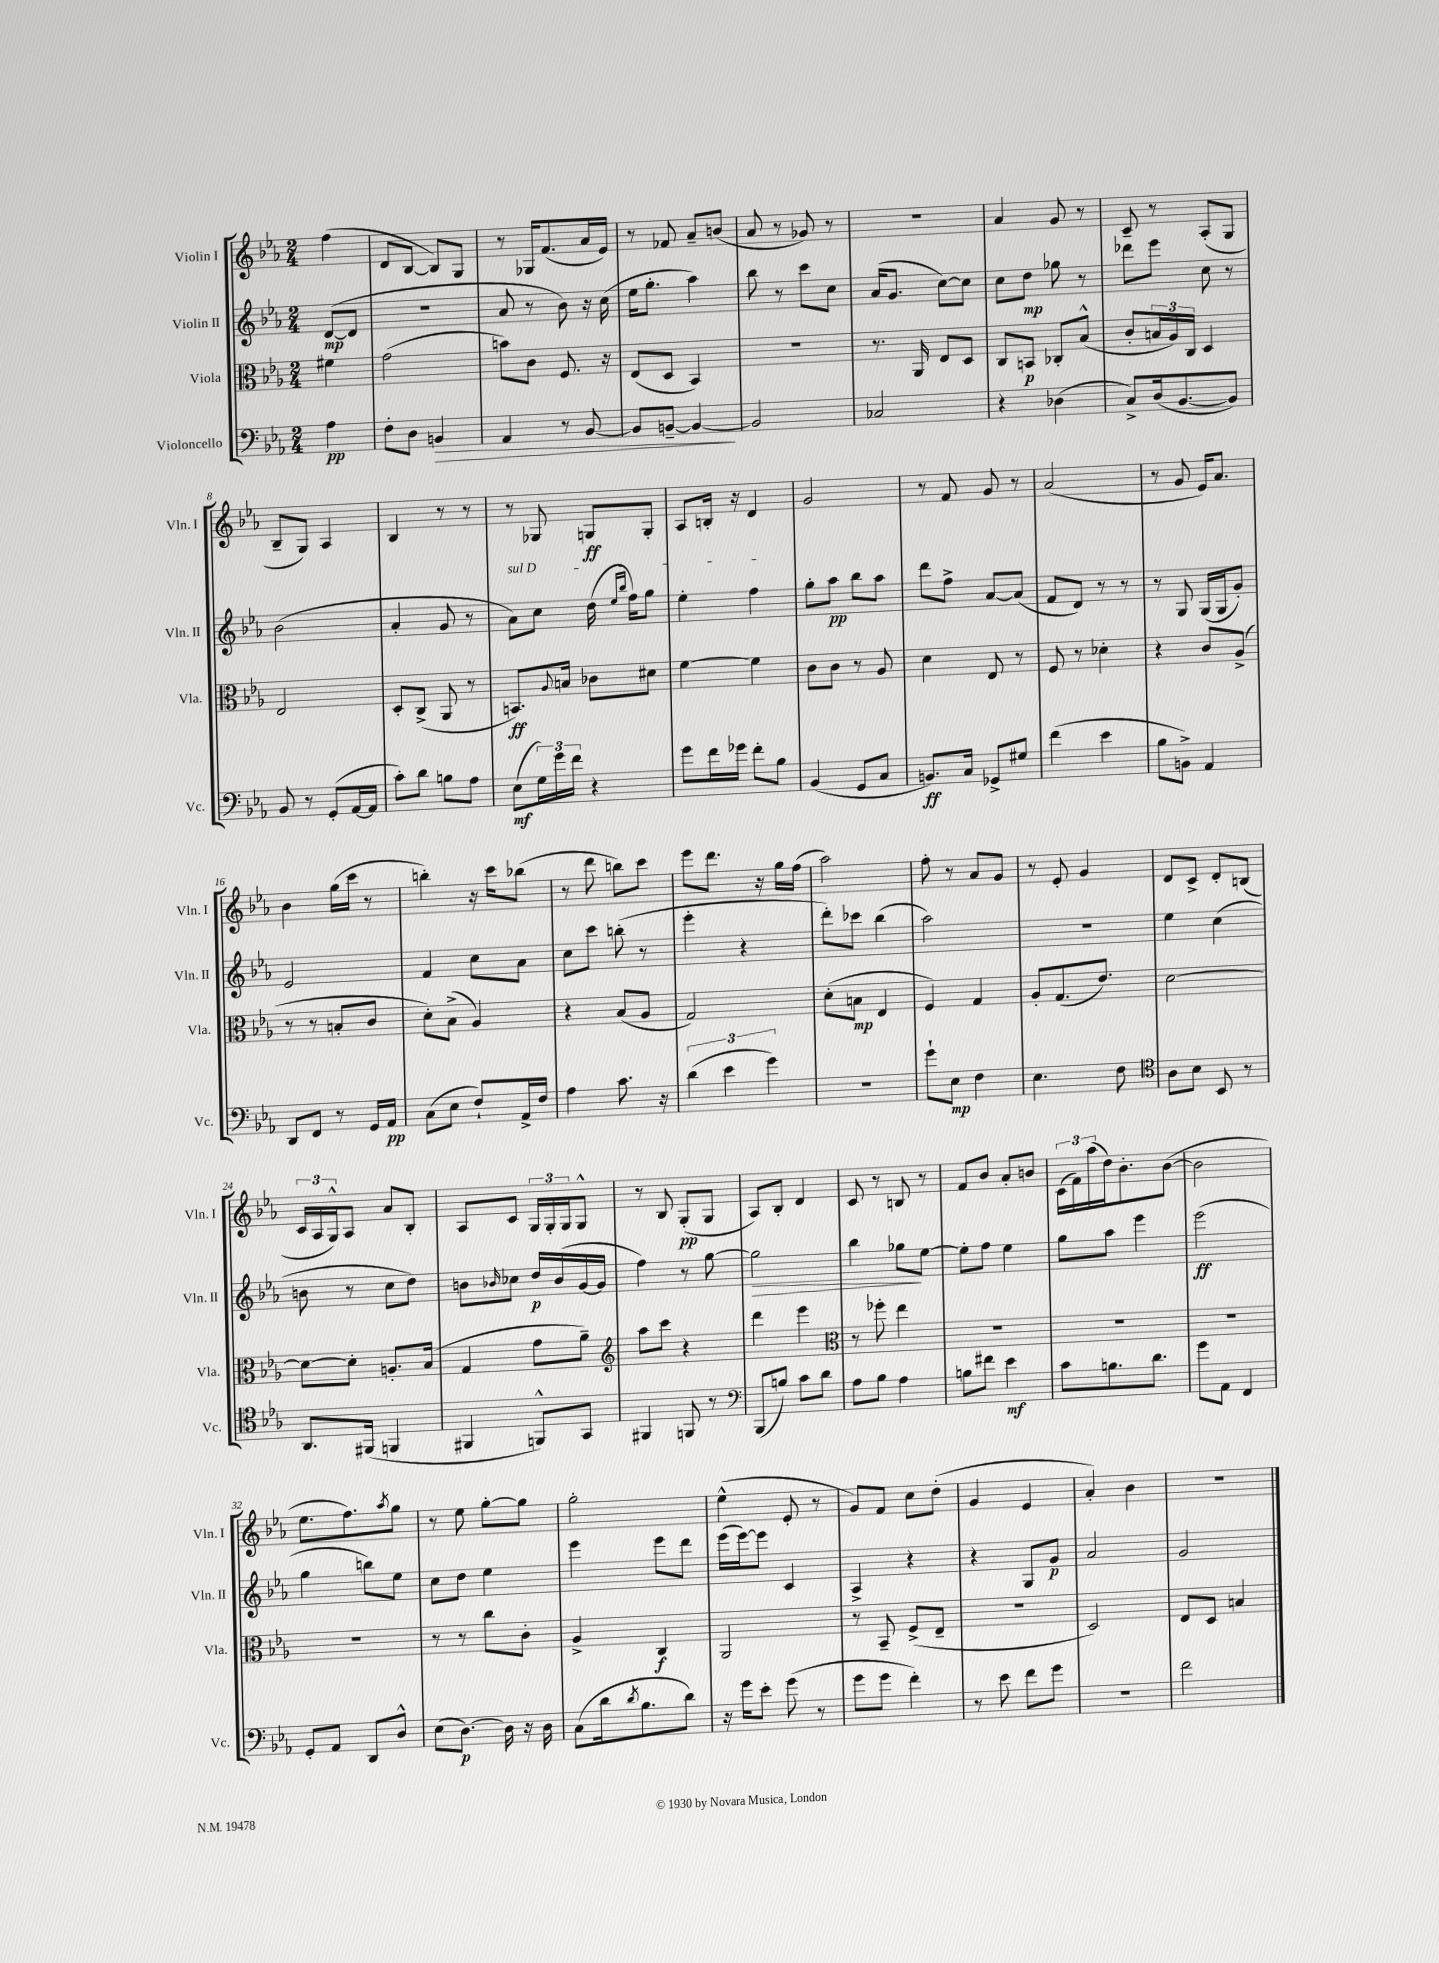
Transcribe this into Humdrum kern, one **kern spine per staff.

**kern	**kern	**kern	**kern
*staff4	*staff3	*staff2	*staff1
*clefF4	*clefC3	*clefG2	*clefG2
*k[b-e-a-]	*k[b-e-a-]	*k[b-e-a-]	*k[b-e-a-]
*M2/4	*M2/4	*M2/4	*M2/4
4A-	4f#	([8d	(4ff
.	.	8d]	.
=	=	=	=
8F'	(2g	2r	8d
8D	.	.	[8B-
4BB	.	.	8B-])
.	.	.	8G
=	=	=	=
4AA-	8b)	8a-	8r
.	8c	8r	16G-
.	.	.	(8.f
8r	8.F	8b-)	.
[8BB-	.	16r	16a-
.	16r	(16cc	16e-)
=	=	=	=
8BB-]	(8E-	16ee-	8r
.	.	8.gg'	.
[8BB~	8D	.	8f-
4BB_	4BB-)	4aa-)	8a-~
.	.	.	(8b
=	=	=	=
2BB]	2r	8bb-	8a-
.	.	8r	8r
.	.	8ccc	8g-)
.	.	8cc	8r
=	=	=	=
2C-	8.r	(16a-	2r
.	.	8.g	.
.	16AA-	.	.
.	8E-	[8cc)	.
.	8D	8cc]	.
=	=	=	=
4r	8C	8cc	4a-
.	8BB	8dd	.
(4D-	8C-'	8gg-	8g
.	(8B-^^	8r	8r
=	=	=	=
8C^)	8c'	8ddd-	8c~
(16D	24B	8eee-	8r
.	24A-)	.	.
[8.BB-	.	.	.
.	24C	.	.
.	4D	8cc	(8A-'
8BB-])	.	8r	8G
=	=	=	=
8BB-	2E-	(2b-	8B-~
8r	.	.	8G)
(8GG'	.	.	4A-
[16AA-	.	.	.
16AA-]	.	.	.
=	=	=	=
8c')	8D'	4a-'	4B-
8d	(8C^	.	.
8B	8AA-	8g	8r
8A-	8r	8r	8r
=	=	=	=
(8E-	8.BB)	8a-)	8r
24G)	.	8cc	8G-
24g	.	.	.
.	8qqA-	.	.
.	16B	.	.
24f	.	.	.
4r	8c-	(16dd	8G
.	.	16qqee-	.
.	.	16qqbb-	.
.	.	16ff)	.
.	8d#	8gg	8G'
=	=	=	=
8g	[4f	4ee-'	8A-
16f	.	.	16B'
16g-	.	.	16r
8f'	4f]	4ff	4d
8B-	.	.	.
=	=	=	=
(4BB-	8c	8gg'	2g
.	8c	8aa-	.
8GG	8r	8bb-	.
8C	8A-	8aa-	.
=	=	=	=
8.BB)	4d	8ddd	8r
.	.	8ff^	8f
16C	.	.	.
8GG-^	8E-	[8a-	8g
8G#	8r	(8a-]	8r
=	=	=	=
(4f	8F	8f	(2a-
.	8r	8d)	.
4e-	4d-'	8r	.
.	.	8r	.
=	=	=	=
8B-	4r	8r	8r
8BB^)	.	8G	8g
4AA-	8c	(16G	16e-)
.	.	16G	8.a-
.	(8A-^	8g')	.
=	=	=	=
8DD	8r	2e-	4b-
8FF	8r	.	.
8r	8B'	.	(16gg
.	.	.	16ccc
16GG	8c	.	8r
16AA-	.	.	.
=	=	=	=
(8C	8d')	4f	4bb')
8E-	(8B-^	.	.
8F`)	4A-)	8cc	16r
.	.	.	16ccc
16AA-^	.	8a-	(8bb-
16F	.	.	.
=	=	=	=
4A-	4r	8cc	8r
.	.	8ccc	8ddd
8.c	(8B-	(8bb'	8bb)
.	8A-	8r	8ccc
16r	.	.	.
=	=	=	=
(6d	2G)	4eee-'	8eee-
.	.	.	8.ddd
6e-	.	.	.
.	.	4r	.
.	.	.	16r
6g)	.	.	.
.	.	.	16gg
.	.	.	(16ff
=	=	=	=
2r	(8d'	8ddd')	2aa-)
.	8B	8ccc-	.
.	4E-	(4bb-	.
=	=	=	=
8g`	4F)	2aa-)	8ff'
8E-	.	.	8r
4F	4G	.	8a-
.	.	.	8g
=	=	=	=
4.E-	8A-'	2r	8r
.	(8.G	.	8e-'
.	.	.	4g
.	8.e-)	.	.
8F	.	.	.
=	=	=	=
*clefC4	*	*	*
8A-	[2d	4ee-	8d
8B-	.	.	8c^
8BB-	.	(4cc	8d'
8r	.	.	(8B
=	=	=	=
8.AA-	8d_	8b	24c
.	.	.	24A-
.	.	.	24G^^)
.	8d']	8r	8A-
(16FF#	.	.	.
4FF	8.A'	8cc	8a-
.	.	8dd)	8B-'
.	(16B-	.	.
=	=	=	=
4FF#	4G	8b	8A-
.	.	16qqb-	.
.	.	8cc-	8c
8FF^^)	8g	16dd	24G
.	.	.	24G'
.	.	(16b-	.
.	.	.	24G
8GG	8a-~)	[16g	8G^^
.	.	16g]	.
=	=	=	=
*	*clefG2	*	*
4FF#	8aa-	4ff)	8r
.	8ccc	.	8B-
8FF	4r	8r	(8G'
8r	.	[8gg	8G
=	=	=	=
*clefF4	*	*	*
(8BBB-	4ddd	2gg]	8A-)
8B)	.	.	8B-'
8c	4eee-	.	4d
8d	.	.	.
=	=	=	=
*	*clefC3	*	*
8A-	8r	4bb-	8c
8B-	8ff-'	.	8r
4A-	4ee-	8gg-	8B
.	.	[8ee-	8r
=	=	=	=
8B	2r	8ee-']	8f
8f#	.	8ff	8b-
4e-	.	4ee-	8a-'
.	.	.	8b
=	=	=	=
8c	2r	8gg	(24c
.	.	.	24f)
.	.	.	(24aa-
8.B	.	8aa-	16dd)
.	.	.	8.b-'
.	.	4eee-	.
8.d	.	.	.
.	.	.	([8b-
=	=	=	=
8g	2r	(2eee-	2b-]
8AA-	.	.	.
4FF	.	.	.
=	=	=	=
8GG'	2r	4gg	8.ee-
8AA-	.	.	.
.	.	.	8.ff)
8DD	.	8bb)	.
.	.	.	8qaa-
8D^^	.	8ee-	8gg
=	=	=	=
(8E-	8r	8cc	8r
[8.D)	8r	8dd	8ee-
.	8cc	4ee-	[8gg'
16D]	.	.	.
16r	8c'	.	8gg]
16D	.	.	.
=	=	=	=
(8C	4A-^	4eee-	2gg'
16d	.	.	.
8qd	.	.	.
8.B-	.	.	.
.	4C	8eee-	.
8d)	.	8ddd	.
=	=	=	=
16r	2AA-	(16eee-	(4ee-^^
16g	.	[16eee-)	.
8e-'	.	8eee-]	.
(8g	.	4c	8e-'
8r	.	.	8r
=	=	=	=
8g	8r	4A-^	8g)
8g	8BB-~	.	8f
4f')	(8F^	4r	8cc
.	8E-~	.	(8dd'
=	=	=	=
8r	2r	4r	4g
8e-	.	.	.
8f	.	8G	4e-
8g	.	8g	.
=	=	=	=
2r	2D)	2a-	4a-')
.	.	.	4b-
=	=	=	=
2f	8E-	2g	2r
.	8D	.	.
.	4B	.	.
==	==	==	==
*-	*-	*-	*-
